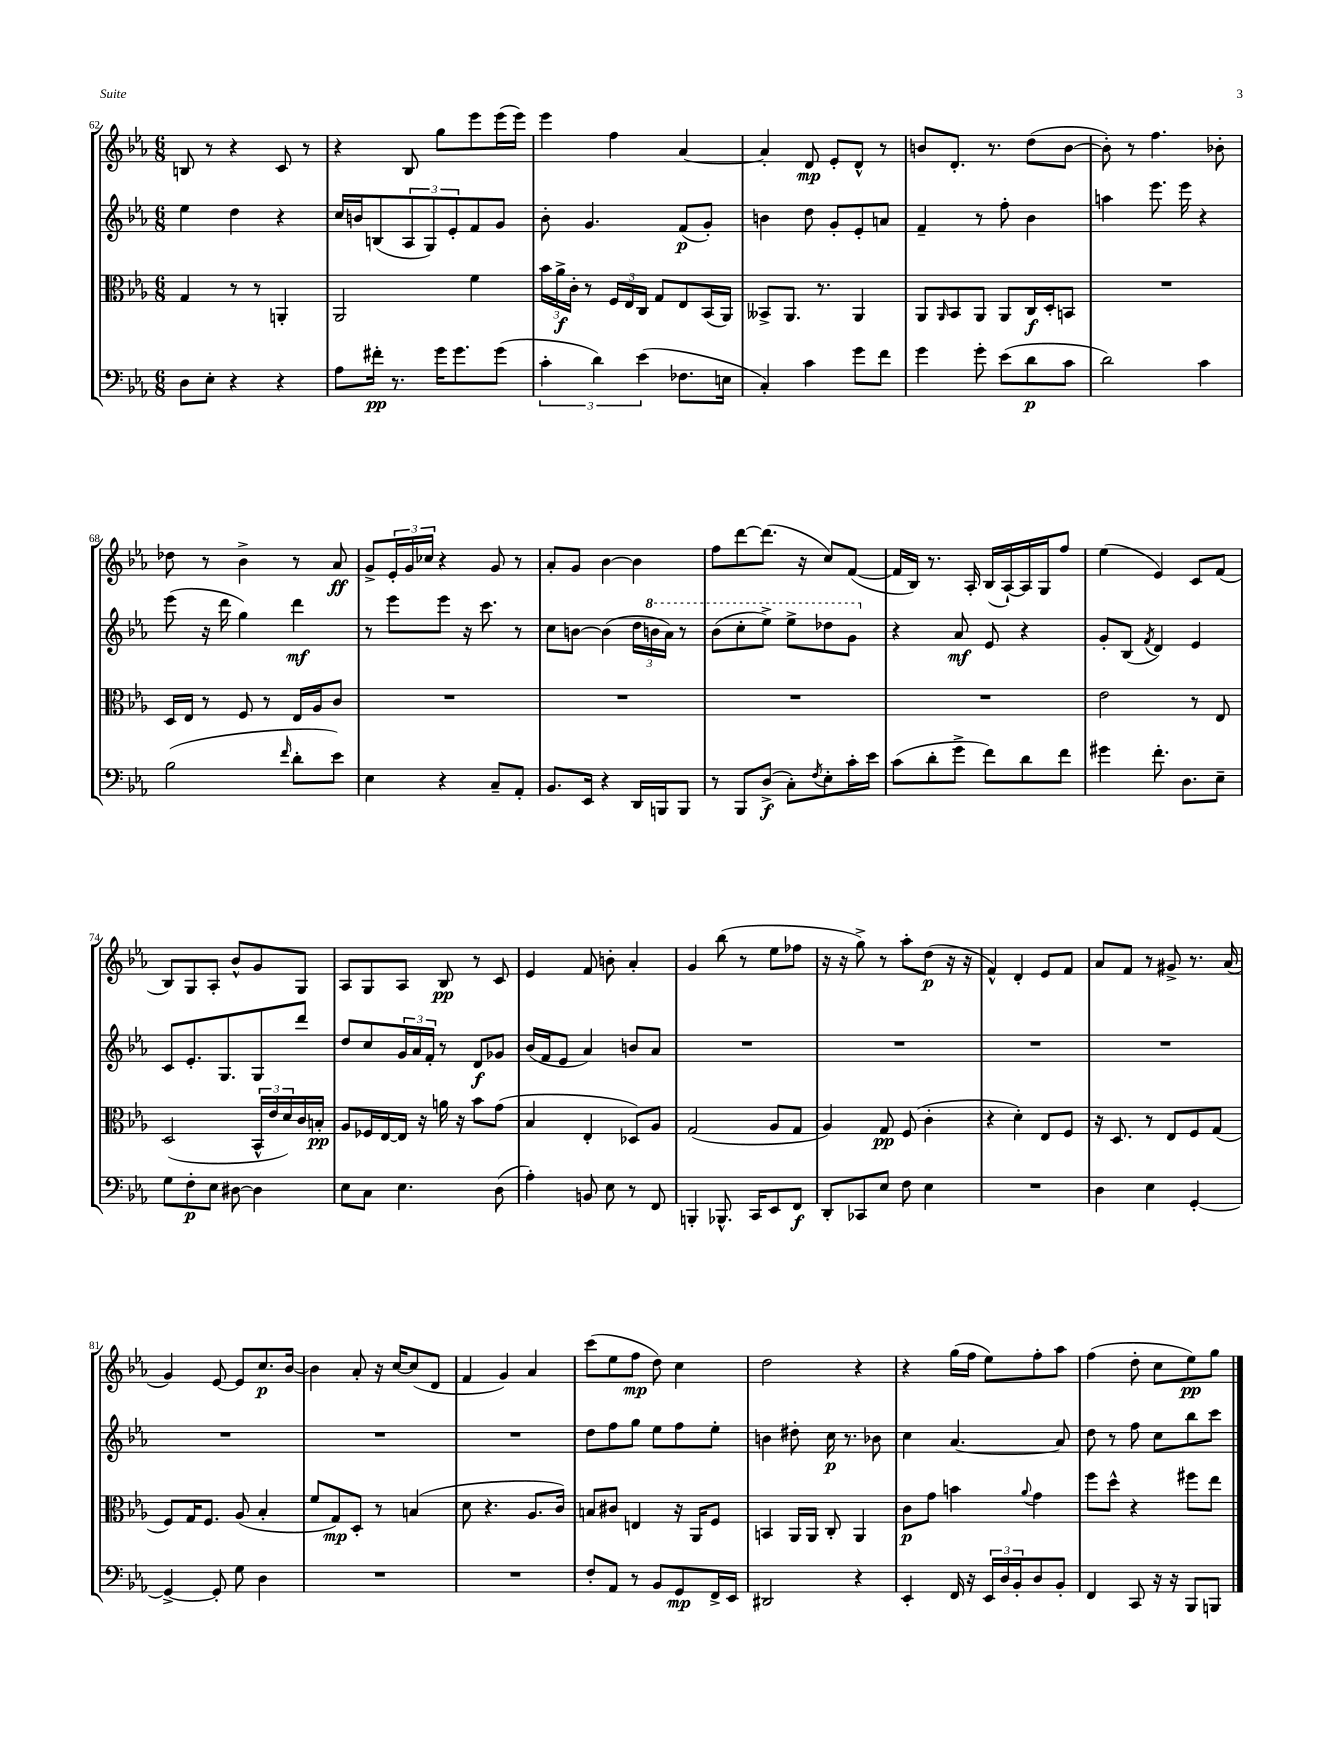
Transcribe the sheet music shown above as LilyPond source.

<<
\new StaffGroup <<
\new Staff = "s0" {
    \clef treble \key ees \major \numericTimeSignature \time 6/8
    b8 r8 r4 c'8 r8 |
    r4 bes8 g''8 ees'''8 ees'''16( ees'''16) |
    ees'''4 f''4 aes'4~ |
    aes'4-. d'8\mp ees'8-. d'8-^ r8 |
    b'8 d'8.-. r8. d''8( b'8~ |
    b'8-.) r8 f''4. bes'8-. |
    des''8 r8 bes'4-> r8 aes'8\ff |
    g'8-> \tuplet 3/2 { ees'16-. g'16 ces''16 } r4 g'8 r8 |
    aes'8-. g'8 bes'4~ bes'4 |
    f''8 d'''8~ d'''8.( r16 c''8) f'8~( |
    f'16 bes16) r8. aes16-. bes16( aes16~-!) aes16 g16 f''8 |
    ees''4( ees'4) c'8 f'8( |
    bes8) g8 aes8-. bes'8-^ g'8 g8 |
    aes8 g8 aes8 bes8\pp r8 c'8 |
    ees'4 f'8 b'8-. aes'4-. |
    g'4 bes''8( r8 ees''8 fes''8 |
    r16 r16 g''8->) r8 aes''8-. d''8\p( r16 r16 |
    f'4-^) d'4-. ees'8 f'8 |
    aes'8 f'8 r8 gis'8-> r8. aes'16( |
    g'4) ees'8~ ees'8 c''8.\p bes'16~ |
    bes'4 aes'8-. r16 c''16~ c''8( d'8 |
    f'4 g'4) aes'4 |
    c'''8( ees''8 f''8\mp d''8) c''4 |
    d''2 r4 |
    r4 g''16( f''16 ees''8) f''8-. aes''8 |
    f''4( d''8-. c''8 ees''8\pp) g''8 \bar "|." |
}
\new Staff = "s1" {
    \clef treble \key ees \major \numericTimeSignature \time 6/8
    ees''4 d''4 r4 |
    c''16 b'16 b8( \tuplet 3/2 { aes8 g8) ees'8-. } f'8 g'8 |
    bes'8-. g'4. f'8\p( g'8-.) |
    b'4 d''8 g'8-. ees'8-. a'8 |
    f'4-- r8 f''8-. bes'4 |
    a''4 ees'''8. ees'''16 r4 |
    ees'''8( r16 d'''16 g''4) d'''4\mf |
    r8 ees'''8 ees'''8 r16 c'''8. r8 |
    c''8 b'8~ b'4( \tuplet 3/2 { d''16 \ottava #1 b''16 aes''16) } r8 |
    bes''8( c'''8-. ees'''8->) ees'''8-> des'''8 g''8 \ottava #0 |
    r4 aes'8\mf ees'8 r4 |
    g'8-. bes8( \acciaccatura { f'8 } d'4) ees'4 |
    c'8 ees'8.-. g8. g8 d'''8 |
    d''8 c''8 \tuplet 3/2 { g'16 aes'16 f'16-. } r8 d'8\f ges'8 |
    bes'16( f'16 ees'8 aes'4) b'8 aes'8 |
    R2. |
    R2. |
    R2. |
    R2. |
    R2. |
    R2. |
    R2. |
    d''8 f''8 g''8 ees''8 f''8 ees''8-. |
    b'4 dis''8-. c''16\p r8. bes'8 |
    c''4 aes'4.~ aes'8 |
    d''8 r8 f''8 c''8 bes''8 c'''8 \bar "|." |
}
\new Staff = "s2" {
    \clef alto \key ees \major \numericTimeSignature \time 6/8
    g4 r8 r8 a,4-. |
    aes,2 f'4 |
    \tuplet 3/2 { bes'16 aes'16->\f c'16-. } r8 \tuplet 3/2 { f16 ees16 c16 } g8 ees8 bes,16( aes,16) |
    beses,8-> aes,8. r8. aes,4 |
    aes,8 \grace { aes,16 } bes,8 aes,8 aes,8 c16\f d16-. b,8 |
    R2. |
    d16 ees16 r8 f8 r8 ees16 aes16 c'8 |
    R2. |
    R2. |
    R2. |
    R2. |
    ees'2 r8 ees8 |
    d2( \tuplet 3/2 { bes,16-^ ees'16 d'16) } c'16 b16-.\pp |
    aes8 fes16 ees16~ ees16 r16 a'16 r16 bes'8 g'8( |
    bes4 ees4-. des8) aes8 |
    g2( aes8 g8 |
    aes4) g8\pp f8( c'4-. |
    r4 d'4-.) ees8 f8 |
    r16 d8. r8 ees8 f8 g8( |
    f8) g16 f8. aes8( bes4-. |
    f'8 g8\mp) d8-. r8 b4( |
    d'8 r4. aes8. c'16) |
    b8 cis'8 e4 r16 aes,16 f8 |
    b,4 aes,16 aes,16 c8-. aes,4 |
    c'8\p g'8 b'4 \appoggiatura { aes'8 } g'4 |
    f''8 d''8-^ r4 fis''8 ees''8 \bar "|." |
}
\new Staff = "s3" {
    \clef bass \key ees \major \numericTimeSignature \time 6/8
    d8 ees8-. r4 r4 |
    aes8 fis'16-.\pp r8. g'16 g'8. g'8( |
    \tuplet 3/2 { c'4-. d'4) ees'4( } fes8. e16 |
    c4-.) c'4 g'8 f'8 |
    g'4 g'8-. ees'8( d'8\p c'8 |
    d'2) c'4 |
    bes2( \grace { f'16 } d'8-. ees'8) |
    ees4 r4 c8-- aes,8-. |
    bes,8. ees,16 r4 d,16 b,,16 b,,8 |
    r8 bes,,8 d8->\f( c8-.) \acciaccatura { f8 } ees8-. c'16-. ees'16 |
    c'8( d'8-. g'8-> f'8) d'8 f'8 |
    gis'4 f'8.-. d8. ees8-- |
    g8 f8-.\p ees8 dis8~ dis4 |
    ees8 c8 ees4. d8( |
    aes4-.) b,8 ees8 r8 f,8 |
    b,,4-. bes,,8.-^ c,16 ees,8 f,8\f |
    d,8-. ces,8 ees8 f8 ees4 |
    R2. |
    d4 ees4 g,4~-. |
    g,4~-> g,8-. g8 d4 |
    R2. |
    R2. |
    f8-. aes,8 r8 bes,8 g,8\mp f,16-> ees,16 |
    dis,2 r4 |
    ees,4-. f,16 r16 \tuplet 3/2 { ees,16 d16 bes,16-. } d8 bes,8-. |
    f,4 c,8 r16 r16 bes,,8 b,,8 \bar "|." |
}
>>
>>
\layout { \context { \Score currentBarNumber = #62 } }
